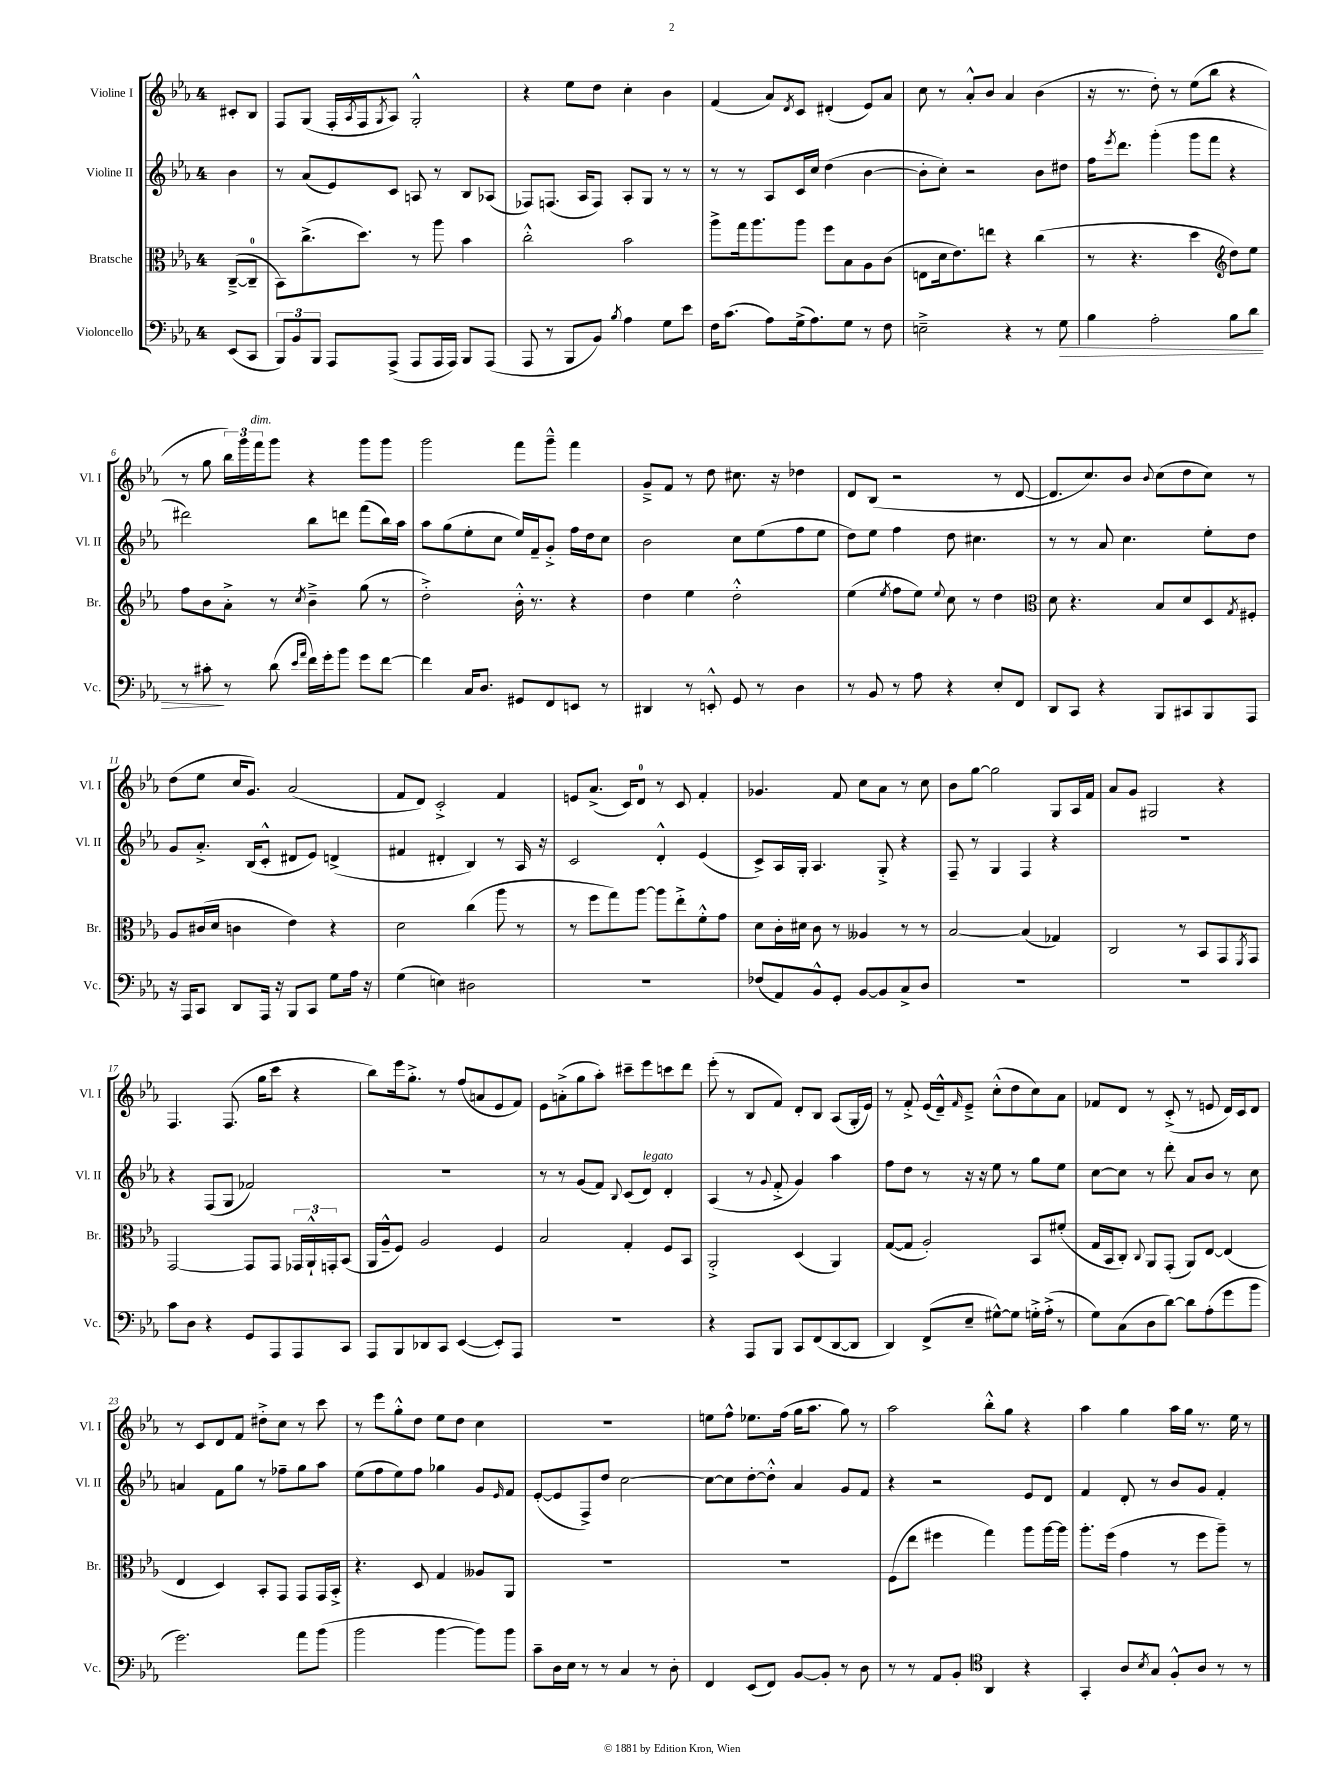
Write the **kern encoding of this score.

**kern	**dynam	**kern	**kern	**kern
*part4	*part4	*part3	*part2	*part1
*staff4	*staff4	*staff3	*staff2	*staff1
*I"Violoncello	*	*I"Bratsche	*I"Violine II	*I"Violine I
*I'Vc.	*	*I'Br.	*I'Vl. II	*I'Vl. I
*clefF4	*	*clefC3	*clefG2	*clefG2
*k[b-e-a-]	*	*k[b-e-a-]	*k[b-e-a-]	*k[b-e-a-]
*M4/4	*	*M4/4	*M4/4	*M4/4
=	=	=	=	=
(8EE-/L	.	([8C~^/L	4b-\	8c#X'/L
8CC/J	.	8C~/J]	.	8B-/J
=1	=1	=1	=1	=1
12BBB-/L)	.	8BB-\L)	8r	8F/L
12BB-/	.	.	.	.
.	.	(8.cc^\	(8a-/L	(8G/J
12BBB-/J	.	.	.	.
8AAA-/L	.	.	8e-/)	16F'/LL
.	.	.	.	8qA-/
.	.	8.dd\J)	.	16F/J
.	.	.	.	8qG/
(8AAA-^/J	.	.	8c/J	8A-/J)
8AAA-/L	.	8r	8An/	2G'^^/
16AAA-/L	.	8aa-\	8r	.
16AAA-/JJ)	.	.	.	.
8BBB-/L	.	4b-\	8B-/L	.
(8AAA-/J	.	.	(8A-X/J	.
=2	=2	=2	=2	=2
8AAA-/	.	2cc'^^\	8F-X/L)	4r
8r	.	.	(8.Fn/J	.
8BBB-/L	.	.	.	8ee-\L
.	.	.	16A-/KL	.
8BB-/J)	.	.	8F/J)	8dd\J
8qB-/	.	.	.	.
4A-\	.	2b-\	8A-'/L	4cc'\
.	.	.	8G/J	.
8G\L	.	.	8r	4b-\
8e-\J	.	.	8r	.
=3	=3	=3	=3	=3
16F\KL	.	8aa-^\L	8r	(4f/
(8.c\J	.	.	.	.
.	.	16gg\k	8r	.
.	.	8.aa-\	.	.
8A-\L)	.	.	8A-/L	8a-/L)
.	.	.	.	8qd/
(16G^\k	.	8aa-\J	16c/L	8c/J
8.A-\)	.	.	16cc/JJ	.
.	.	8ff\L	(4dd\	(4d#X'/
8G\J	.	8B-\	.	.
8r	.	8A-\	[4b-\	8e-/L)
8F\	.	(8c\J	.	8a-/J
=4	=4	=4	=4	=4
2En~^\	.	8En\L	8b-'\L]	8cc\
.	.	16d\k	8cc'\J)	8r
.	.	8.e-\)	.	.
.	.	.	2r	8a-'^^/L
.	.	8een\J	.	8b-/J
4r	.	4r	.	4a-/
8r	.	(4cc\	8b-\L	(4b-\
!	!LO:HP:b	!	!	!
8G\	>	.	8dd#X\J	.
=5	=5	=5	=5	=5
4B-\	.	8r	16ff\KL	16r
.	.	.	8qeee-/	.
.	.	.	8.ddd\J	8.r
.	.	4.r	.	.
2A-'\	.	.	(4ggg'\	8dd'\)
.	.	.	.	8r
.	.	4dd\	8ggg\L	(8ee-\L
.	.	.	8fff\J	8bb-\J
*	*	*clefG2	*	*
8B-\L	.	8dd\L)	4r	4r
8d\J	.	8ee-\J	.	.
!!LO:LB:g=z
=6	=6	=6	=6	=6
8r	.	8ff\L	2ddd#X\)	8r
8c#X'\	.	8b-\	.	8gg\
8r	]	8a-'^\J	.	24bb-\LL)
.	.	.	.	24ggg\
!	!	!	!	!LO:TX:a:i:t=dim.
.	.	.	.	24fff\J
(8d\	.	8r	.	8ggg\J
16qqe-/LL	.	.	.	.
16qqa-/JJ	.	8qcc/	.	.
16f\LL)	.	4b-~^\	8bb-\L	4r
16g'\J	.	.	.	.
8b-\J	.	.	8dddn\J	.
8g\L	.	(8gg\	(8fff\L	8ggg\L
[8f\J	.	8r	16bb-\L)	8ggg\J
.	.	.	16aa-\JJ	.
=7	=7	=7	=7	=7
4f\]	.	2dd'^\)	8aa-\L	2ggg\
.	.	.	(8gg\	.
16C/KL	.	.	8ee-'\	.
8.D/J	.	.	.	.
.	.	.	8cc\J	.
8GG#X/L	.	16b-'^^\	16ee-/LL)	8fff\L
.	.	8.r	16f~/J	.
8FF/	.	.	8g'^/J	8ggg~^^\J
8EEn/J	.	4r	16ff\LL	4fff\
.	.	.	16dd\J	.
8r	.	.	8cc\J	.
=8	=8	=8	=8	=8
4DD#X/	.	4dd\	2b-\	8g~^/L
.	.	.	.	8f/J
8r	.	4ee-\	.	8r
8EEn'^^/	.	.	.	8dd\
8GG/	.	2dd'^^\	8cc\L	8.cc#X\
8r	.	.	(8ee-\	.
.	.	.	.	16r
4D\	.	.	8ff\	4dd-X\
.	.	.	8ee-\J	.
=9	=9	=9	=9	=9
8r	.	(4ee-\	8dd\L)	8d/L
8BB-/	.	.	8ee-\J	(8B-/J
.	.	8qee-/	.	.
8r	.	8ff\L	4ff\	2r
8A-\	.	8ee-\J)	.	.
.	.	8qqee-/	.	.
4r	.	8cc\	8dd\	.
.	.	8r	4.cc#X\	.
8E-'/L	.	4dd\	.	8r
8FF/J	.	.	.	[8d/
=10	=10	=10	=10	=10
*	*	*clefC3	*	*
8DD/L	.	8d\	8r	8.d/L]
8CC/J	.	4.r	8r	.
.	.	.	.	8.cc/)
4r	.	.	8a-/	.
.	.	.	4.cc\	8b-/J
.	.	.	.	8qqb-/
8BBB-/L	.	8B-/L	.	(8cc\L
8CC#X/	.	8d/	.	8dd\
8BBB-/	.	8D/	8ee-'\L	8cc\J)
.	.	8qG/	.	.
8AAA-/J	.	8F#X'/J	8dd\J	8r
!!LO:LB:g=z
=11	=11	=11	=11	=11
16r	.	8A-/L	8g/L	(8dd\L
16AAA-/KL	.	.	.	.
8CC/J	.	(16c#X/L	8.a-'^/J	8ee-\J
.	.	16d/JJ	.	.
8DD/L	.	4cn\	.	16cc/KL
.	.	.	(16B-/KL	8.g/J)
16AAA-/Jk	.	.	8c'^^/J	.
16r	.	.	.	.
8BBB-/L	.	4e-\)	8d#X/L	(2a-/
8CC/J	.	.	8e-/J)	.
8G\L	.	4r	(4dn^/	.
16A-\Jk	.	.	.	.
16r	.	.	.	.
=12	=12	=12	=12	=12
(4G\	.	2d\	4f#X/	8f/L
.	.	.	.	8d/J)
4En\)	.	.	4d#X'/	2c'^/
2D#X\	.	(4cc\	4B-/)	.
.	.	8aa-\	8r	4f/
.	.	8r	16A-/	.
.	.	.	16r	.
=13	=13	=13	=13	=13
1r	.	8r	2c/	8en/L
.	.	8ff\L	.	(8.a-^/J
.	.	8gg\)	.	.
.	.	.	.	16c/KL)
.	.	[8aa-\J	.	8d/J
.	.	8aa-\L]	4d'^^/	8r
.	.	8ee-'^\	.	8c/
.	.	8f'^^\	(4e-/	4f'/
.	.	8g\J	.	.
=14	=14	=14	=14	=14
(8F-X/L	.	8d\L	8c^/L)	4.g-X/
8AA-/)	.	16c'\L	16A-/L	.
.	.	16d#X\JJ	16G'/JJ	.
8BB-^^/	.	8c\	4.A-/	.
8GG'/J	.	8r	.	8f/
[8BB-/L	.	4A--X/	.	8cc\L
8BB-/]	.	.	8G'^/	8a-\J
8C^/	.	8r	4r	8r
8D/J	.	8r	.	8cc\
=15	=15	=15	=15	=15
1r	.	[2B-/	8F~/	8b-\L
.	.	.	8r	[8gg\J
.	.	.	4G/	2gg\]
.	.	(4B-/]	4F/	.
.	.	4G-X/)	4r	8G/L
.	.	.	.	16A-/L
.	.	.	.	16f/JJ
=16	=16	=16	=16	=16
1r	.	2C/	1r	8a-/L
.	.	.	.	8g/J
.	.	.	.	2G#X/
.	.	8r	.	.
.	.	8BB-/L	.	.
.	.	8GG/	.	4r
.	.	8qFF/	.	.
.	.	8GG/J	.	.
!!LO:LB:g=z
=17	=17	=17	=17	=17
8c\L	.	[2GG/	4r	4.F/
8D\J	.	.	.	.
4r	.	.	(8F/L	.
.	.	.	8G/J	(8.F/
8GG/L	.	8GG/L]	2f-X/)	.
.	.	.	.	16gg\KL
8AAA-/	.	8GG/J	.	8ccc\J
8AAA-/	.	24GG-X/LL	.	4r
.	.	24AA-`^^/	.	.
.	.	24GGn'/J	.	.
8CC/J	.	(8BB-/J	.	.
=18	=18	=18	=18	=18
8AAA-/L	.	16AA-/LL	1r	8bb-\L)
.	.	16A-~^^/J	.	.
8BBB-/	.	8F/J)	.	16eee-\k
.	.	.	.	8.gg'^\J
8DD-X/	.	2A-/	.	.
8CC/J	.	.	.	8r
([4EE-/	.	.	.	(8ff/L
.	.	.	.	8an/
8EE-'/L])	.	4F/	.	8e-/
8AAA-/J	.	.	.	8f/J)
=19	=19	=19	=19	=19
1r	.	2B-/	8r	8e-\L
.	.	.	8r	(8an'^\
.	.	.	(8g/L	8gg\
.	.	.	8f/J)	8aa-'\J)
.	.	.	8qqB-/	.
.	.	4G'/	(8c/L	8ccc#X~\L
!	!	!	!LO:TX:a:i:t=legato	!
.	.	.	8d/J)	8eee-\
.	.	8F/L	4d'/	8cccn\
.	.	8BB-/J	.	8ddd\J
=20	=20	=20	=20	=20
4r	.	2AA-'^/	(4A-/	(8eee-'\
.	.	.	.	8r
8AAA-/L	.	.	8r	8B-/L
.	.	.	8qqg/	.
8BBB-/J	.	.	8f'^/	8f/J)
8CC/L	.	(4D/	4g/)	8d'/L
(8FF/	.	.	.	8B-/J
[8DD/	.	4AA-/)	4aa-\	(8A-/L
8DD/J]	.	.	.	16G'/L
.	.	.	.	16e-/JJ)
=21	=21	=21	=21	=21
4DD/)	.	([8G/L	8ff\L	8r
.	.	8G/J]	8dd\J	8f'^/
(8FF^/L	.	2A-'/)	8r	(16e-/LL
.	.	.	.	16d~^^/J)
.	.	.	.	16qqf/
8E-~/J	.	.	16r	8e-~^/J
.	.	.	16r	.
[8G#X^^\L)	.	.	8ee-\	(8cc'^^\L
8G#\J]	.	.	8r	8dd\
16Gn'^\LL	.	8BB-/L	8gg\L	8cc\)
(16A-'^\JJ	.	.	.	.
8r	.	(8f#X'/J	8ee-\J	8a-\J
=22	=22	=22	=22	=22
8G\L)	.	16G/LL	[8cc\L	8f-X/L
.	.	16BB-/J	.	.
(8C\	.	8C'/J)	8cc\J]	8d/J
.	.	8qqC/	.	.
8D\	.	8AA-/L	8r	8r
[8d\J)	.	(8GG'/J	8ddd'\	(8c'^/
8d\L]	.	8AA-/L)	8a-/L	8r
(8A-'\	.	[8E-/J	8b-/J	8en/
8g\	.	(4E-/]	8r	16d/LL)
.	.	.	.	16c/J
8b-\J	.	.	8cc\	8d/J
!!LO:LB:g=z
=23	=23	=23	=23	=23
2.g\)	.	4E-/	4an/	8r
.	.	.	.	8c/L
.	.	4D/)	8f\L	8d/
.	.	.	8gg\J	8f/J
.	.	8BB-'/L	8r	8dd#X'^\L
.	.	8GG/J	8ff-X~\L	8cc\J
8a-\L	.	8GG/L	8gg\	8r
(8b-\J	.	16GG/L	8aa-\J	8ccc\
.	.	16BB-'^/JJ	.	.
=24	=24	=24	=24	=24
2b-\	.	4.r	(8ee-\L	8r
.	.	.	8ff\	8eee-\L
.	.	.	8ee-\)	8gg'^^\
.	.	8D/	8ff\J	8dd\J
[4b-\	.	4G/	4gg-X\	8ee-\L
.	.	.	.	8dd\J
8b-\L])	.	8A--X/L	8g/L	4cc\
.	.	.	16qqe-/	.
8b-\J	.	8AA-/J	8f/J	.
=25	=25	=25	=25	=25
8c~\L	.	1r	([8e-'/L	1r
16D\L	.	.	8e-/]	.
16E-\JJ	.	.	.	.
8r	.	.	8F^/)	.
8r	.	.	8dd/J	.
4C/	.	.	[2cc\	.
8r	.	.	.	.
8D'\	.	.	.	.
=26	=26	=26	=26	=26
4FF/	.	1r	8cc\L_	8een\L
.	.	.	8cc\]	8ff^^\J
(8EE-/L	.	.	[8dd'\	8.ee-X\L
8FF/J)	.	.	8dd'^^\J]	.
.	.	.	.	(16ff\Jk
[8BB-/L	.	.	4a-/	16gg\KL
.	.	.	.	8.aa-\J
8BB-'/J]	.	.	.	.
8r	.	.	8g/L	8gg\)
8D\	.	.	8f/J	8r
=27	=27	=27	=27	=27
8r	.	(8F\L	4r	2aa-\
8r	.	8ee-\J	.	.
8AA-/L	.	4ff#X\	2r	.
8BB-'/J	.	.	.	.
*clefC4	*	*	*	*
4AA-/	.	4gg\)	.	8bb-'^^\L
.	.	.	.	8gg\J
4r	.	8aa-\L	8e-/L	4r
.	.	[16aa-\L	8d/J	.
.	.	16aa-\JJ]	.	.
=28	=28	=28	=28	=28
4GG'/	.	8.aa-'\L	4f/	4aa-\
.	.	(16ff\Jk	.	.
8A-/L	.	4g\	8d'/	4gg\
8qB-/	.	.	.	.
8G/J	.	.	8r	.
8F'^^/L	.	8r	8b-/L	16aa-\LL
.	.	.	.	16gg\JJ
8A-/J	.	8ff\L	8g/J	8.r
8r	.	8aa-~\J)	4f'/	.
.	.	.	.	16ee-\
8r	.	8r	.	8r
==	==	==	==	==
*-	*-	*-	*-	*-
